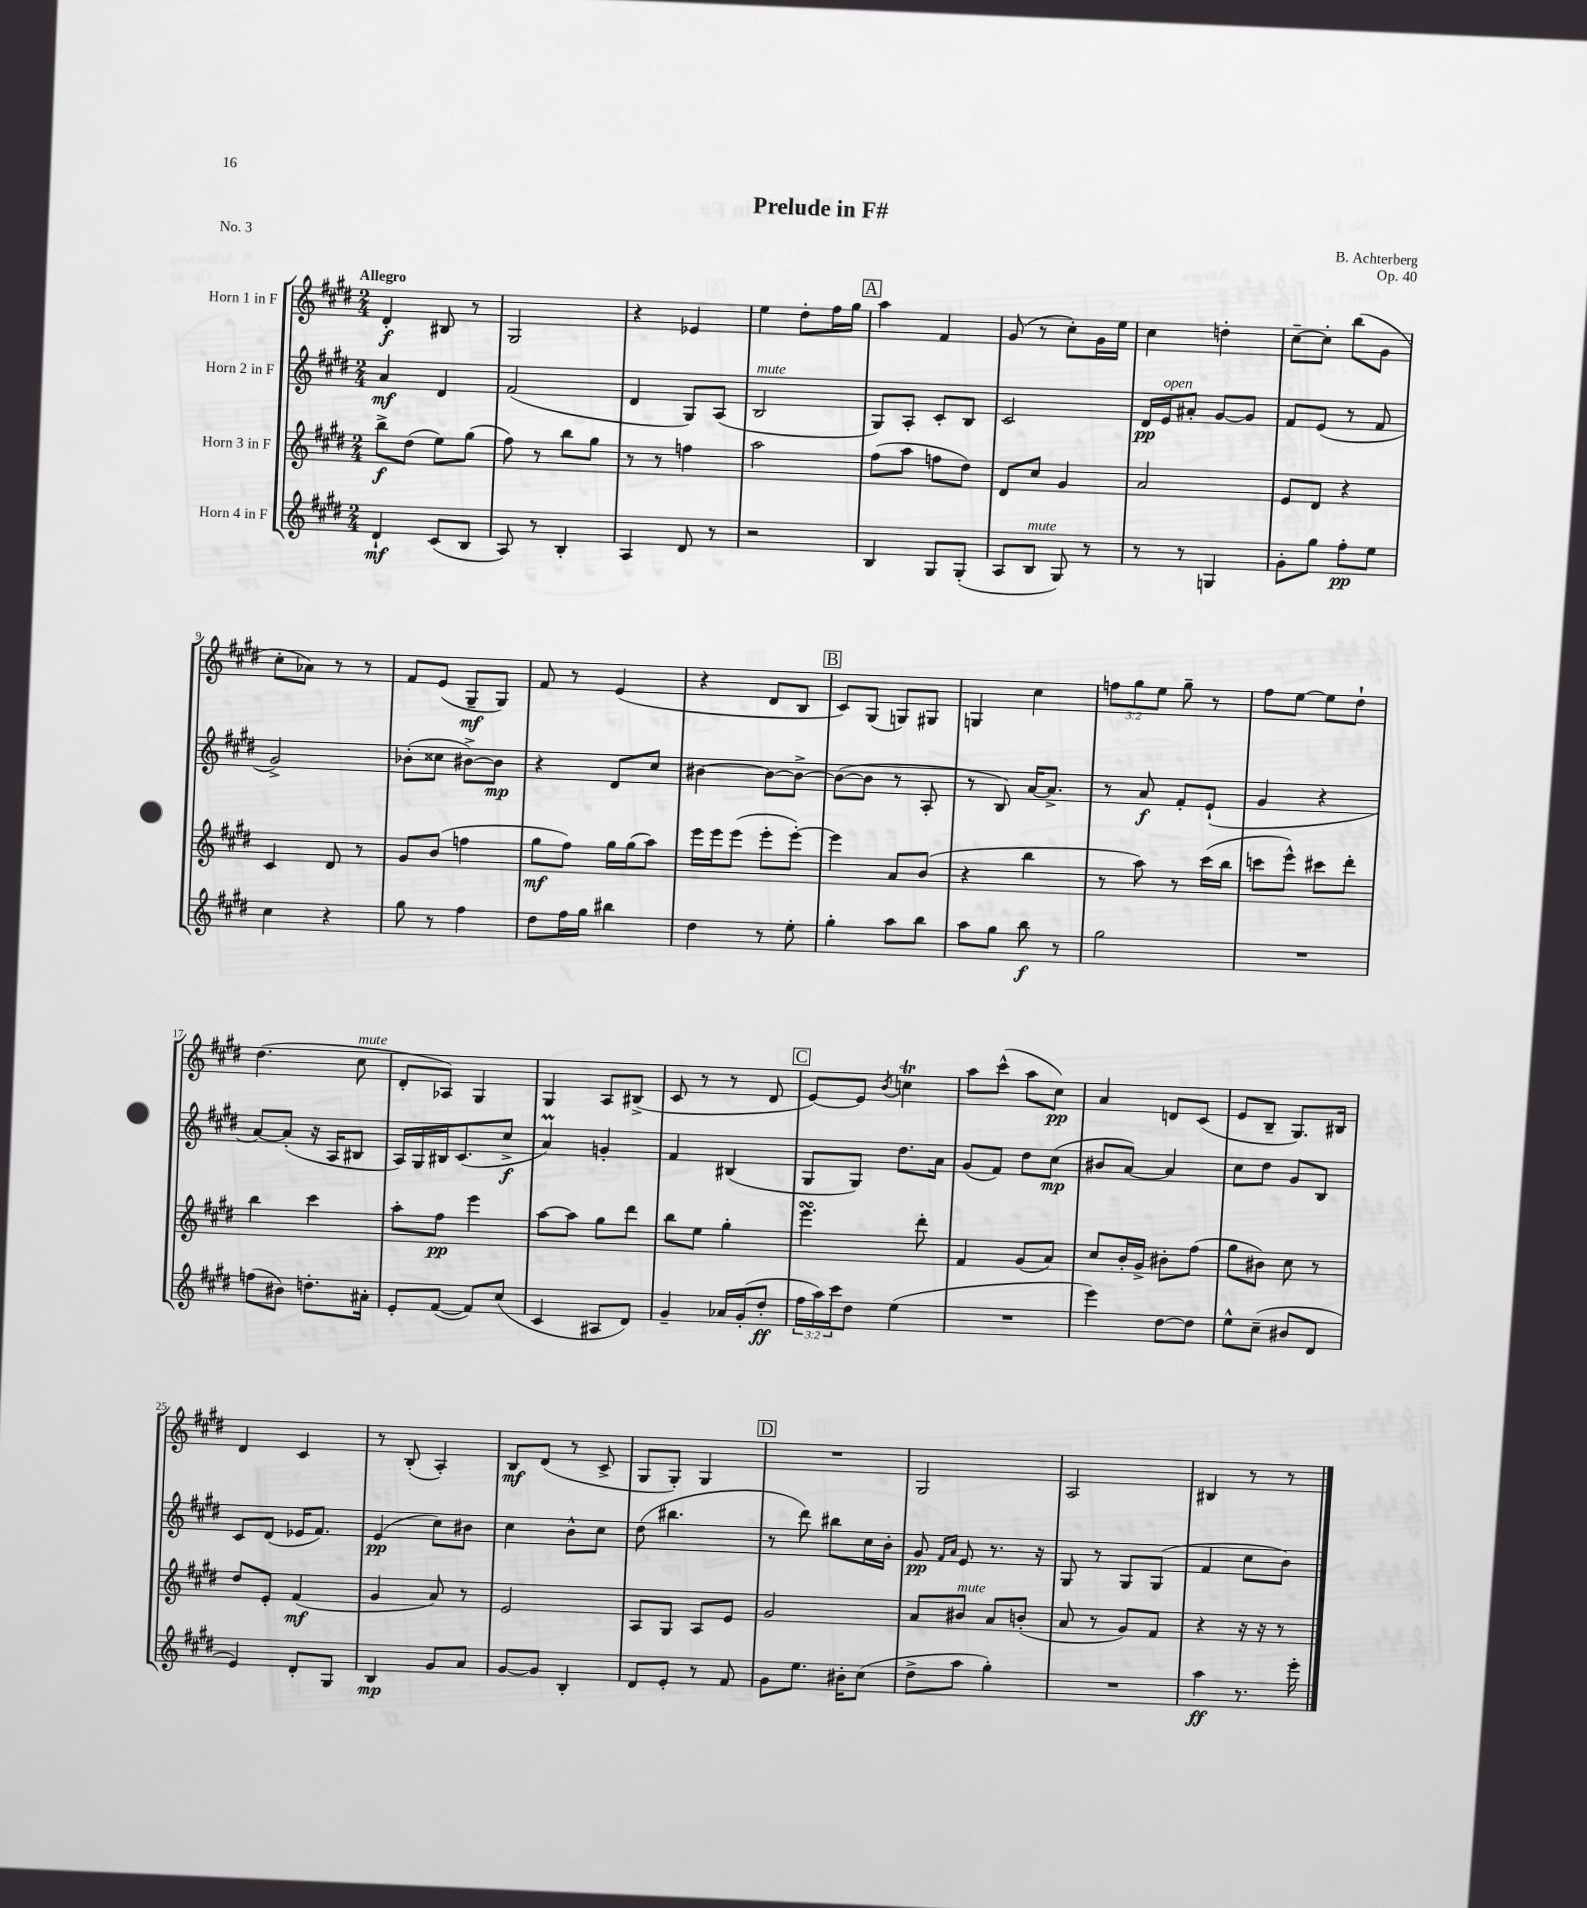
\header { title = "Prelude in F#" composer = "B. Achterberg" opus = "Op. 40" piece = "No. 3" }
<<
\new StaffGroup <<
\new Staff = "s0" \with { instrumentName = "Horn 1 in F" } {
    \clef treble \key e \major \numericTimeSignature \time 2/4 \override Staff.TupletNumber.text = #tuplet-number::calc-fraction-text \tempo "Allegro"
    dis'4-.\f bis8 r8 |
    gis2 |
    r4 ees'4 |
    e''4 dis''8-. fis''16 gis''16 |
    \mark \markup { \box "A" } a''4 fis'4 |
    gis'8( r8 cis''8-.) gis'16 e''16 |
    cis''4 d''4-. |
    cis''8~-- cis''8-. b''8( gis'8 |
    cis''8-. aes'8) r8 r8 |
    fis'8 e'8( gis8--\mf gis8) |
    fis'8 r8 e'4( |
    r4 dis'8 b8 |
    \mark \markup { \box "B" } cis'8) gis8( g8) gis8 |
    g4 cis''4 |
    \tuplet 3/2 { f''8 gis''8 e''8 } gis''8-- r8 |
    fis''8 e''8~ e''8 dis''8-! |
    dis''4.( cis''8^\markup { \italic "mute" } |
    dis'8-. aes8) gis4 |
    gis4 a8 bis8->( |
    cis'8 r8 r8 dis'8 |
    \mark \markup { \box "C" } e'8~) e'8 \acciaccatura { b'8 } c''4\trill |
    a''8 cis'''8-^( a''8 cis''8\pp) |
    a'4 d'8 cis'8( |
    e'8 b8-- gis8.) bis16 |
    dis'4 cis'4 |
    r8 b8-.( a4-.) |
    b8\mf dis'8( r8 cis'8-> |
    gis8 gis8-.) gis4 |
    \mark \markup { \box "D" } R2 |
    gis2 |
    a2 |
    bis4 r8 r8 \bar "|." |
}
\new Staff = "s1" \with { instrumentName = "Horn 2 in F" } {
    \clef treble \key e \major \numericTimeSignature \time 2/4
    a'4\mf dis'4 |
    fis'2( |
    dis'4 gis8) a8( |
    b2^\markup { \italic "mute" } |
    \mark \markup { \box "A" } gis8) a8-. cis'8-. b8 |
    cis'2 |
    dis'16\pp e'16^\markup { \italic "open" } ais'8-. gis'8~ gis'8 |
    fis'8 e'8( r8 fis'8 |
    gis'2->) |
    bes'8-.( cisis''8 bis'8~->) bis'8\mp |
    r4 dis'8 cis''8 |
    bis'4~ bis'8~ bis'8~-> |
    \mark \markup { \box "B" } bis'8~( bis'8 r8 a8-. |
    r8 b8) a'16~ a'8.-> |
    r8 a'8\f fis'8-. e'8-!( |
    gis'4 r4 |
    a'8~) a'8-.( r16 a16 bis8 |
    a16) gis16 bis16 cis'8.( cis''8->\f |
    a'4\prall) g'4-. |
    fis'4 bis4( |
    \mark \markup { \box "C" } gis8 gis8) dis''8. a'16 |
    gis'8( fis'8) dis''8 cis''8\mp( |
    bis'8 a'8~) a'4 |
    cis''8 dis''8 gis'8 b8 |
    cis'8 dis'8( ees'16 fis'8.) |
    e'4\pp( cis''8) bis'8 |
    cis''4 b'8-^ cis''8 |
    dis''8( bis''4. |
    \mark \markup { \box "D" } r8 dis'''8) bis''8 cis''16 b'16-. |
    gis'8\pp \grace { fis'16 a'16 } e'8 r8. r16 |
    gis8 r8 gis8 gis8( |
    fis'4 cis''8 b'8) \bar "|." |
}
\new Staff = "s2" \with { instrumentName = "Horn 3 in F" } {
    \clef treble \key e \major \numericTimeSignature \time 2/4
    b''8->\f dis''8( e''8) gis''8( |
    fis''8) r8 b''8 gis''8 |
    r8 r8 f''4 |
    a''2 |
    \mark \markup { \box "A" } fis''8( a''8 f''8 dis''8) |
    dis'8 cis''8 gis'4 |
    a'2 |
    e'8 dis'8 r4 |
    cis'4 dis'8 r8 |
    gis'8 b'8( f''4 |
    gis''8\mf fis''8) gis''16 gis''16( a''8) |
    e'''16 e'''16 e'''8( e'''8-. e'''8~-.) |
    \mark \markup { \box "B" } e'''4 a'8 b'8( |
    r4 b''4 |
    r8 a''8) r8 cis'''16( b''16 |
    c'''8 e'''8-^) cis'''8 dis'''8-. |
    b''4 cis'''4 |
    a''8-. fis''8\pp e'''4 |
    a''8~ a''8 gis''8 dis'''8 |
    b''8 e''8 gis''4-. |
    \mark \markup { \box "C" } e'''4.\turn dis'''8-. |
    fis'4 gis'8( a'8) |
    cis''8 b'16-. gis'16-> bis'8-. fis''8( |
    gis''8 bis'8) cis''8 r8 |
    dis''8 e'8-. fis'4\mf( |
    gis'4 a'8) r8 |
    e'2 |
    a8 gis8 a8 e'8 |
    \mark \markup { \box "D" } gis'2 |
    a'8 bis'8^\markup { \italic "mute" } a'8 b'8-.( |
    a'8 r8 gis'8) fis'8 |
    r4 r16 r16 r8 \bar "|." |
}
\new Staff = "s3" \with { instrumentName = "Horn 4 in F" } {
    \clef treble \key e \major \numericTimeSignature \time 2/4 \override Staff.TupletNumber.text = #tuplet-number::calc-fraction-text
    dis'4-!\mf cis'8( b8 |
    a8) r8 b4-. |
    a4 dis'8 r8 |
    r2 |
    \mark \markup { \box "A" } b4 gis8 gis8-.( |
    a8 b8^\markup { \italic "mute" } gis8) r8 |
    r8 r8 g4 |
    gis'8-. gis''8 fis''8-.\pp e''8 |
    cis''4 r4 |
    gis''8 r8 fis''4 |
    dis''8 fis''16 gis''16 bis''4 |
    dis''4 r8 e''8-. |
    \mark \markup { \box "B" } gis''4-. a''8 b''8 |
    a''8 gis''8 b''8\f r8 |
    gis''2 |
    R2 |
    f''8( bis'8) d''8.-. ais'16-. |
    e'8-. fis'8~( fis'8) cis''8( |
    cis'4 ais8 dis'8) |
    gis'4-- aes'16 gis'16-.( dis''8-.\ff |
    \mark \markup { \box "C" } \tuplet 3/2 { fis''16 a''16) cis'''16 } dis''8 e''4( |
    R2 |
    e'''4) dis''8~ dis''8 |
    e''8-^ cis''8--( bis'8 dis'8 |
    e'4) dis'8-. gis8 |
    b4\mp gis'8 a'8 |
    gis'8~ gis'8 b4-. |
    dis'8 e'8-. r8 fis'8 |
    \mark \markup { \box "D" } gis'8 e''8. bis'16-. cis''8( |
    dis''8-> a''8 gis''4-.) |
    R2 |
    a''4\ff r8. e'''16-. \bar "|." |
}
>>
>>
